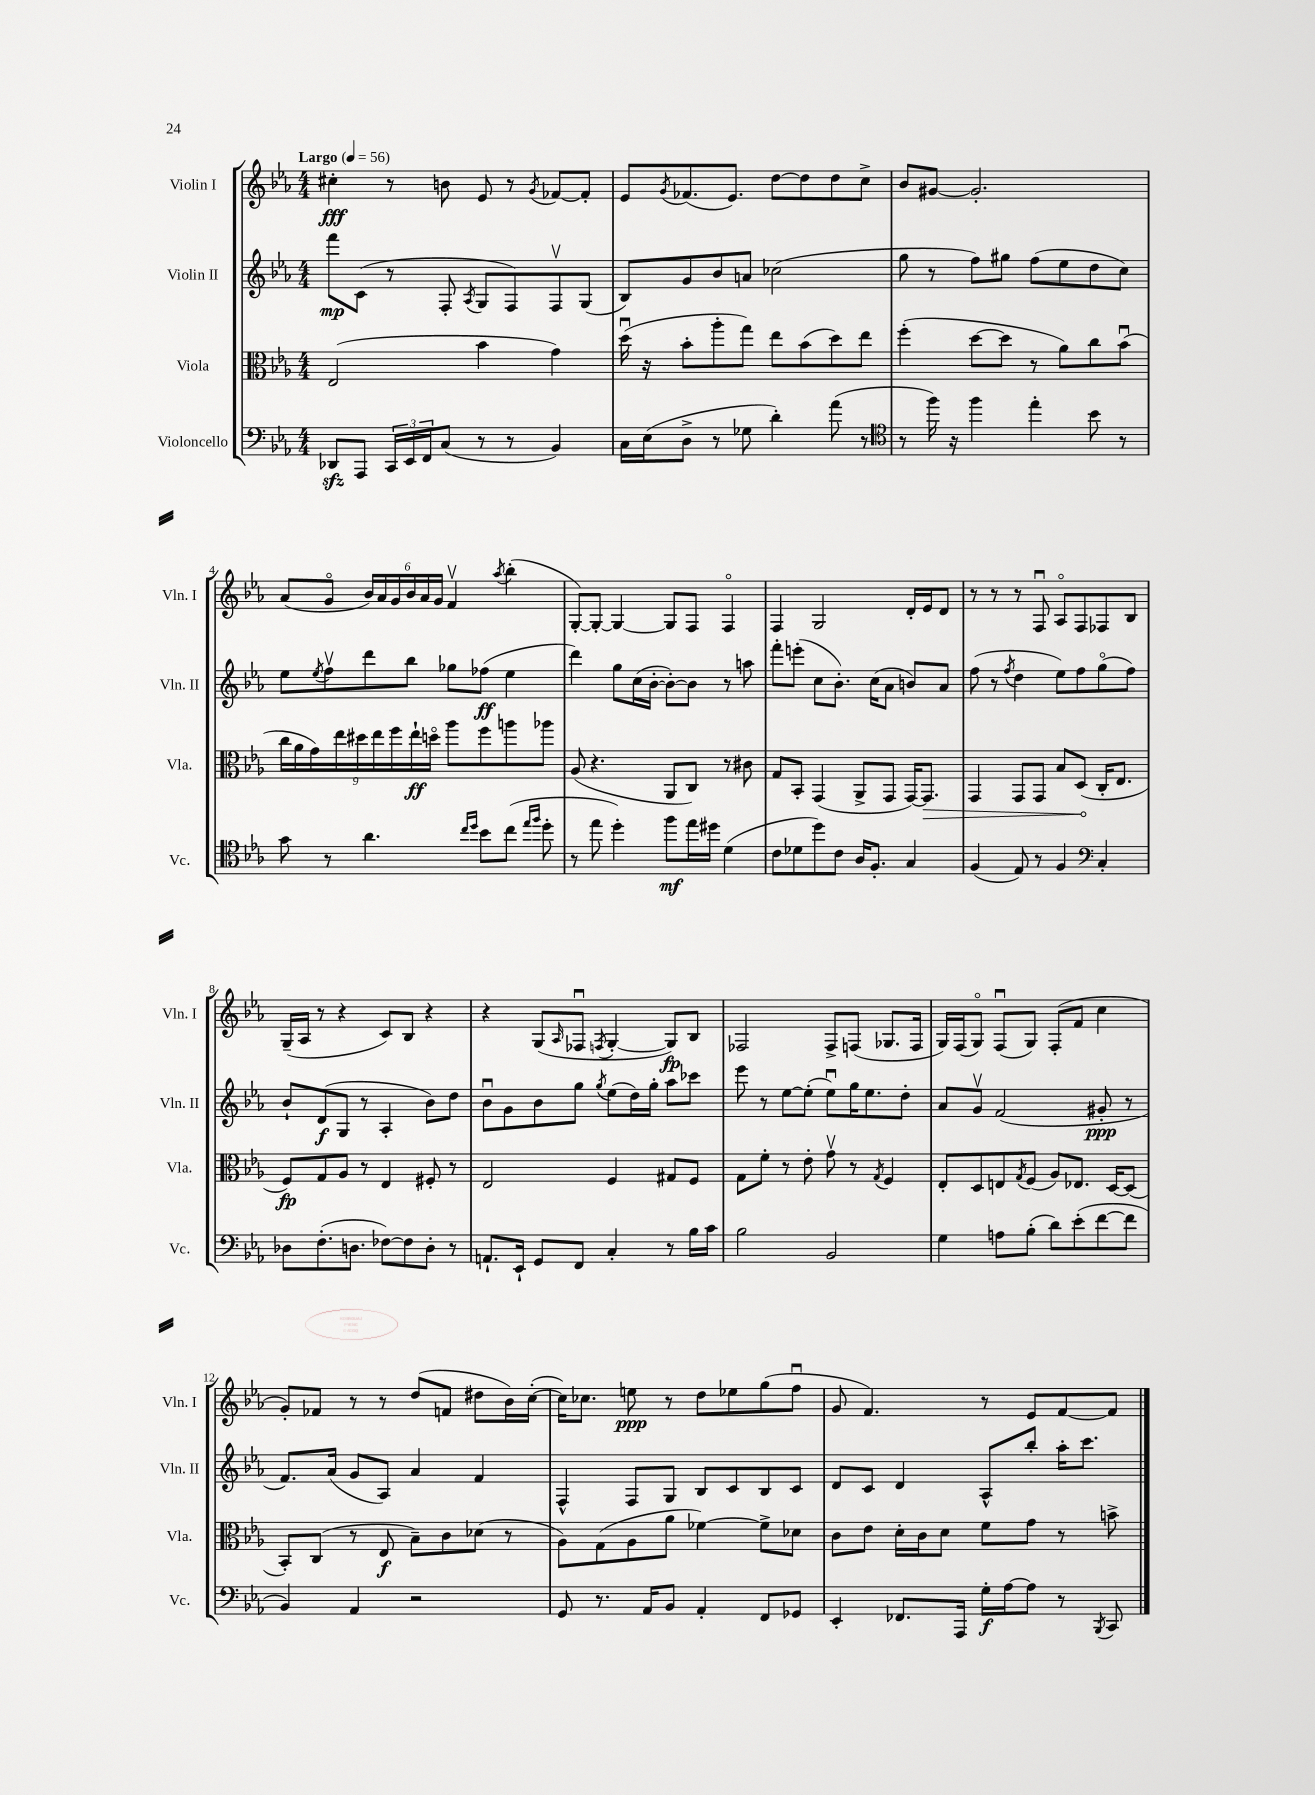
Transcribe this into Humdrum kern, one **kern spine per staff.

**kern	**kern	**kern	**kern
*staff4	*staff3	*staff2	*staff1
*clefF4	*clefC3	*clefG2	*clefG2
*k[b-e-a-]	*k[b-e-a-]	*k[b-e-a-]	*k[b-e-a-]
*M4/4	*M4/4	*M4/4	*M4/4
*MM56	*MM56	*MM56	*MM56
8DD-	(2E-	8fff	4cc#'
8AAA-	.	(8c	.
24CC	.	8r	8r
24EE-	.	.	.
24FF	.	.	.
(8C	.	8F'	8b
.	.	8qA-	.
8r	4b-	8G	8e-
8r	.	8F)	8r
.	.	.	8qg
4BB-)	4g)	8Fv	[8f-
.	.	(8G	8f-']
=	=	=	=
16C	(16ddu	8B-)	8e-
(16E-	16r	.	.
.	.	.	8qg
8D^	8b-'	8g	(8.f-
8r	8aa-'	8b-	.
.	.	.	8.e-)
8G-	8gg)	8a	.
4d')	8ee-	(2cc-	[8dd
.	(8b-	.	8dd]
(8a-	8dd)	.	8dd
8r	8ee-	.	8cc^
=	=	=	=
*clefC4	*	*	*
8r	(4ff'	8gg	8b-
16ff)	.	8r	[8g#
16r	.	.	.
4ff	[8dd	8ff)	2.g#']
.	8dd]	8gg#	.
4ee-'	8r	(8ff	.
.	8a-)	8ee-	.
8b-	8cc	8dd	.
8r	(8b-u	8cc)	.
=	=	=	=
8g	18cc	8ee-	(8a-
.	18a-	.	.
.	18g)	.	.
.	.	8qee-	.
8r	.	8ffv	8go
.	18ee-	.	.
.	18dd#	.	.
4.a-	.	8ddd	24b-)
.	18ee-	.	.
.	.	.	24a-
.	18ff	.	24g
.	.	8bb-	24b-
.	18ee-`	.	.
.	.	.	24a-
.	18ddo	.	.
.	.	.	24g
.	8aa-	8gg-	4fv
16qqcc	.	.	.
16qqdd	.	.	.
8b-	8ff	(8ff-	.
.	.	.	8qaa-
(8cc	8aa	4ee-	(4bb-'
16qqee-	.	.	.
16qqff	.	.	.
8dd'	8aa-	.	.
=	=	=	=
8r	(8A-	4ddd)	[8G')
8ee-	4.r	.	8G'_
4dd')	.	8gg	4G_
.	.	(16cc	.
.	.	[16b-'	.
8ff	8AA-	8b-'_)	8G]
16ee-	8C)	8b-]	8F
16dd#	.	.	.
(4d	8r	8r	4Fo
.	8c#	8aa	.
=	=	=	=
8c	8G	8fff'	4F
8d-	8BB-'	(8eee'	.
8dd)	(4GG	8cc	2G
8c	.	8.b-')	.
16A-	8AA-^	.	.
8.F'	.	(16cc	.
.	8GG	8a-	.
4G	[16GG)	8b)	16d'
.	8.GG]	.	16e-
.	.	8a-	8d
=	=	=	=
(4F	4GG	(8ff	8r
.	.	8r	8r
.	.	8qff	.
8E-)	8GG	4dd	8r
8r	8GG	.	8Fu
4F	8B-	8ee-)	8A-o
.	(8D	8ff	8F
*clefF4	*	*	*
4C'	16C'	(8ggo	8F-
.	8.E-	.	.
.	.	8ff)	8B-
=	=	=	=
8D-	8F)	8b-`	(16G~
.	.	.	16A-
(8.F'	8G	(8d	8r
.	8A-	8G	4r
8.D	.	.	.
.	8r	8r	.
[8F-)	4E-	4A-'	8c)
8F-]	.	.	8B-
8D'	8F#'	8b-)	4r
8r	8r	8dd	.
=	=	=	=
8.AA`	2E-	8b-u	4r
.	.	8g	.
16EE-`	.	.	.
8GG	.	8b-	(8G
.	.	.	16qqA-
8FF	.	8gg	8F-u
.	.	8qgg	8qF
4C'	4F	(8ee-	[4G'
.	.	16dd)	.
.	.	16gg'	.
8r	8G#	8aa-	8G])
16B-	8F	8ccc-	8B-
16c	.	.	.
=	=	=	=
2B-	8G	8eee-	2F-
.	8f'	8r	.
.	8r	[8ee-	.
.	8e-'	(8ee-']	.
2BB-	8gv	8ee-u)	8F-^
.	8r	16gg	(8F
.	.	8.ee-	.
.	8qG	.	.
.	4F	.	8.G-
.	.	8dd'	.
.	.	.	16F
=	=	=	=
4G	8E-'	8a-	16G)
.	.	.	(16F
.	8D	8gv	8Go)
8A	8E	(2f	(8Fu
.	8qG	.	.
(8B-'	(8F	.	8G)
8d)	8A-)	.	(8F'
(8e-'	8.E-	.	8f
[8f	.	8g#'	4cc
.	[16D	.	.
8f]	(8D]	8r	.
=	=	=	=
4BB-)	8BB-')	8.f)	8g')
.	(8C	.	8f-
.	.	(16a-	.
4AA-	8r	8g	8r
.	8E-	8A-)	8r
2r	8B-~)	4a-	(8dd
.	8c	.	8f
.	(8d-	4f	8dd#
.	8r	.	16b-)
.	.	.	([16cc'
=	=	=	=
8GG	8A-)	4F^^	16cc])
.	.	.	8.cc-
8.r	(8G	.	.
.	8A-	8F	8ee
16AA-	.	.	.
8BB-	8a-	8G	8r
4AA-'	[4f-)	8B-	8dd
.	.	8c	8ee-
8FF	8f-^]	8B-	(8gg
8GG-	8d-	8c	8ffu
=	=	=	=
4EE-'	8c	8d	8g
.	8e-	8c	4.f)
8.FF-	16d'	4d	.
.	16c	.	.
.	8d	.	.
16AAA-	.	.	.
16G'	8f	8A-^^	8r
[16A-	.	.	.
8A-]	8g	8bb-'	8e-
8r	8r	16aa-'	[8f
.	.	8.ccc	.
8qBBB-	.	.	.
8CC	8b^	.	8f]
==	==	==	==
*-	*-	*-	*-
